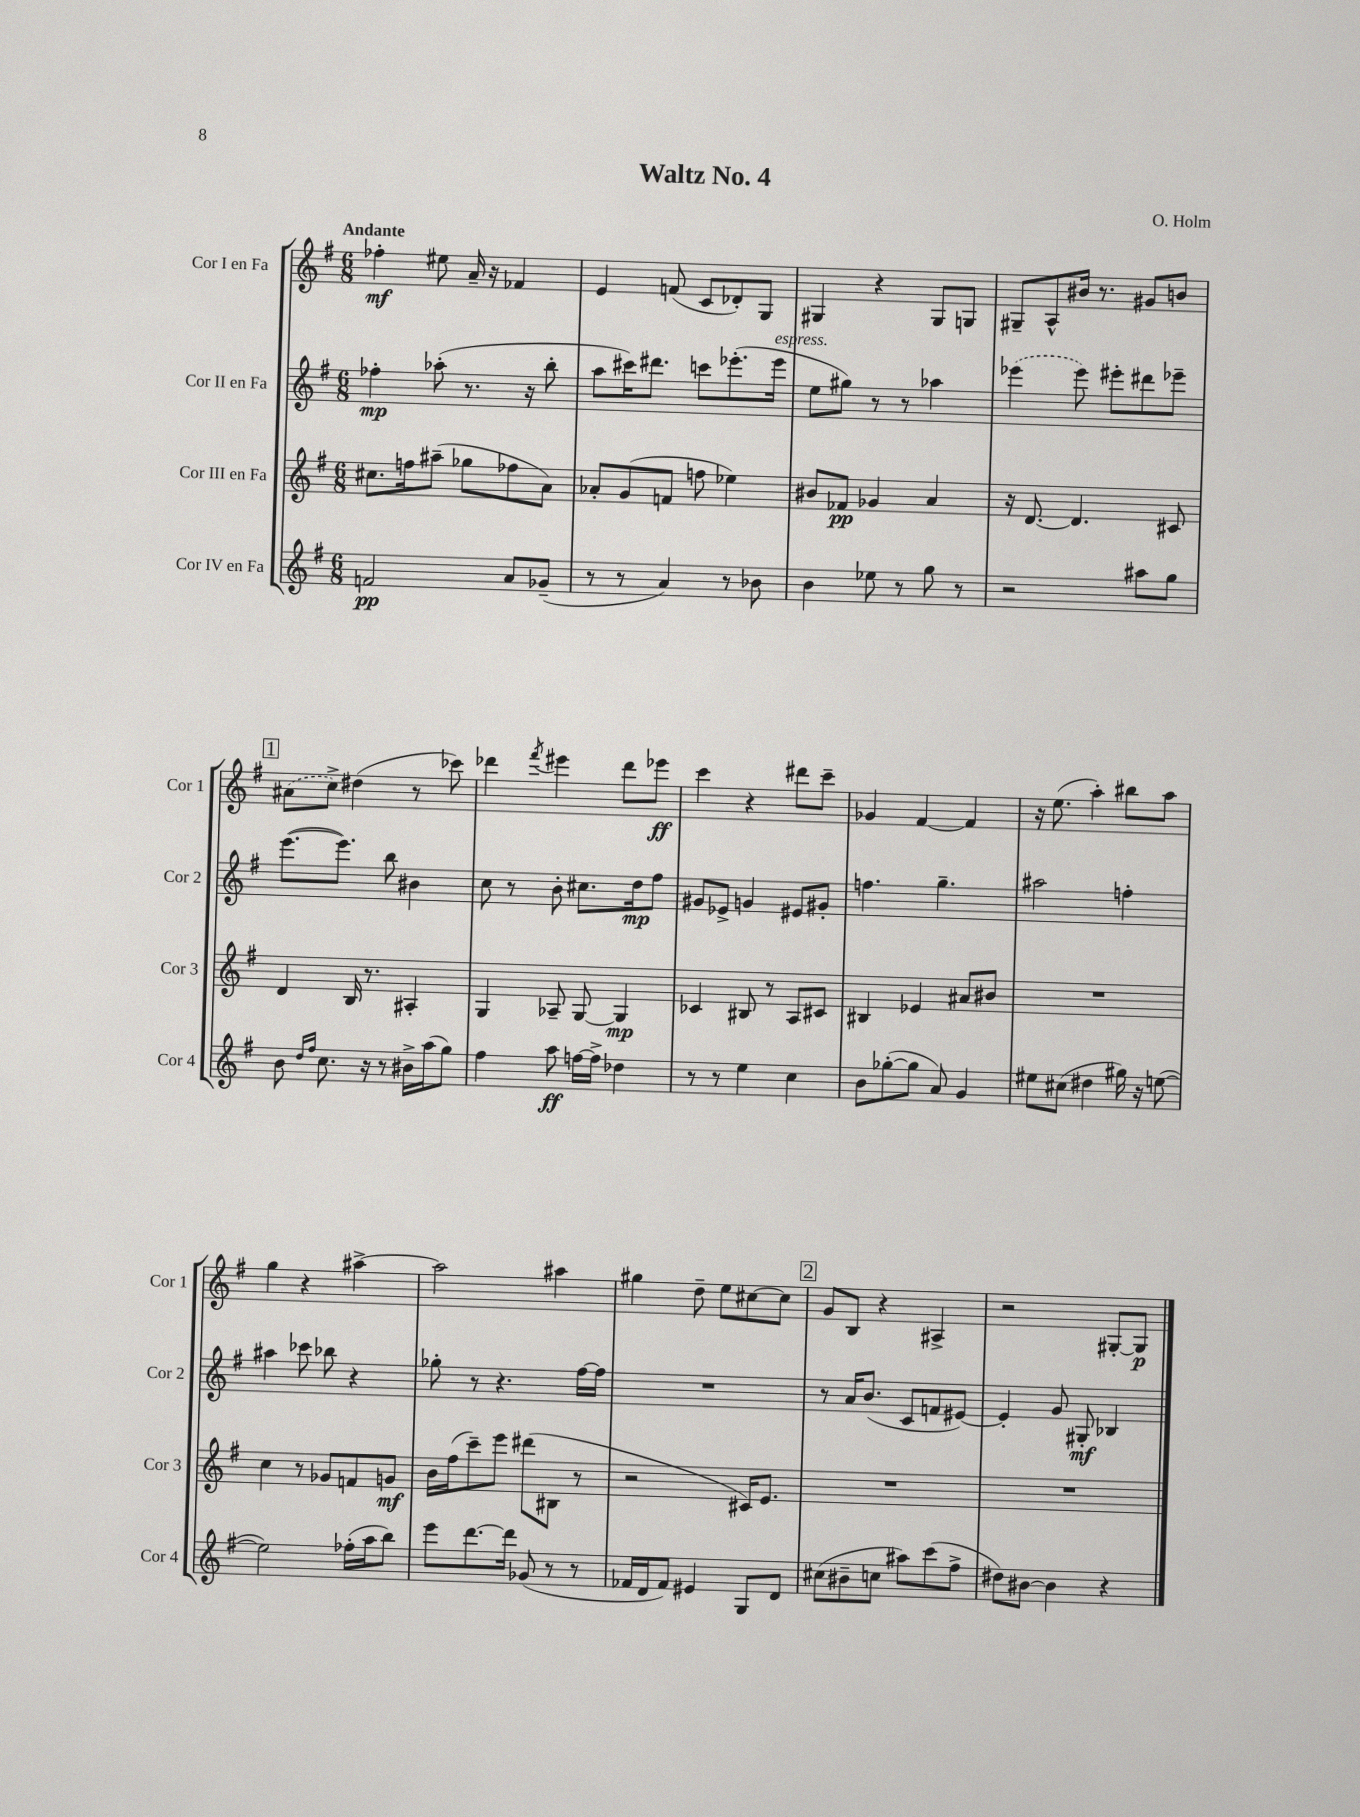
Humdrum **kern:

**kern	**dynam	**kern	**dynam	**kern	**dynam	**kern	**dynam
*part4	*part4	*part3	*part3	*part2	*part2	*part1	*part1
*staff4	*staff4	*staff3	*staff3	*staff2	*staff2	*staff1	*staff1
*I"Cor IV en Fa	*	*I"Cor III en Fa	*	*I"Cor II en Fa	*	*I"Cor I en Fa	*
*I'Cor 4	*	*I'Cor 3	*	*I'Cor 2	*	*I'Cor 1	*
*clefG2	*	*clefG2	*	*clefG2	*	*clefG2	*
*k[f#]	*	*k[f#]	*	*k[f#]	*	*k[f#]	*
*M6/8	*	*M6/8	*	*M6/8	*	*M6/8	*
=1	=1	=1	=1	=1	=1	=1	=1
!	!	!	!	!	!	!LO:TX:a:B:t=Andante	!
2fn/	pp	8.cc#X\L	.	4ff-X'\	mp	4ff-X'\	mf
.	.	16ffn\k	.	.	.	.	.
.	.	(8aa#X~\J	.	(8aa-X'\	.	8ee#X\	.
.	.	8gg-X\L	.	8.r	.	16a~/	.
.	.	.	.	.	.	16r	.
8a/L	.	8ff-X\	.	.	.	4f-X/	.
.	.	.	.	16r	.	.	.
(8g-X~/J	.	8a\J)	.	8bb'\	.	.	.
=2	=2	=2	=2	=2	=2	=2	=2
8r	.	8a-X'/L	.	8aa\L	.	4e/	.
8r	.	(8g/	.	16ccc#X\K)	.	.	.
.	.	.	.	8.ddd#X\J	.	.	.
4a/)	.	8fn/J	.	.	.	(8fn/	.
.	.	8ffn\	.	8cccn\L	.	8c/L	.
8r	.	4ee-X\)	.	(8.eee-X'\	.	8d-X'/)	.
8b-X\	.	.	.	.	.	8G/J	.
!	!	!	!	!LO:TX:a:i:t=espress.	!	!	!
.	.	.	.	16eee-\Jk	.	.	.
=3	=3	=3	=3	=3	=3	=3	=3
4b\	.	8b#X/L	.	8ee\L	.	4G#X/	.
.	.	8f-X/J	pp	8gg#X\J)	.	.	.
8ee-X\	.	4g-X/	.	8r	.	4r	.
8r	.	.	.	8r	.	.	.
8gg\	.	4a/	.	4aa-X\	.	8G#/L	.
8r	.	.	.	.	.	8Gn/J	.
=4	=4	=4	=4	=4	=4	=4	=4
2r	.	16r	.	(4eee-X\	.	8G#X~/L	.
.	.	[8.d/	.	.	.	.	.
.	.	.	.	.	.	8A^^/	.
.	.	4.d/]	.	8eee-\)	.	16b#X/Jk	.
.	.	.	.	.	.	8.r	.
.	.	.	.	8eee#X'\L	.	.	.
8aa#X\L	.	.	.	8ddd#X\	.	8g#X/L	.
8gg\J	.	8c#X/	.	8eee-X~\J	.	8bn/J	.
!!LO:LB:g=z
!!LO:REH:place=s1:t=1
=5	=5	=5	=5	=5	=5	=5	=5
8b\	.	4d/	.	([8.eee\L	.	(8a#X\L	.
16qqdd/LL	.	.	.	.	.	.	.
16qqff#/JJ	.	.	.	.	.	.	.
8.cc\	.	.	.	.	.	8cc^\J)	.
.	.	.	.	8.eee\J])	.	.	.
.	.	16B/	.	.	.	(4dd#X\	.
16r	.	8.r	.	.	.	.	.
8r	.	.	.	8bb\	.	.	.
16b#X^\LL	.	4A#X'/	.	4b#X\	.	8r	.
(16aa\J	.	.	.	.	.	.	.
8gg\J)	.	.	.	.	.	8ccc-X\)	.
=6	=6	=6	=6	=6	=6	=6	=6
4ff#\	.	4G/	.	8cc\	.	4ddd-X\	.
.	.	.	.	8r	.	.	.
.	.	.	.	.	.	8qfff#/	.
8aa\	ff	8A-X~/	.	8b'\	.	4eee#X\	.
[16ffn\LL	.	[8G/	.	8.cc#X\L	.	.	.
16ff^\JJ]	.	.	.	.	.	.	.
4dd-X\	.	4G/]	mp	.	.	8ddd-\L	.
.	.	.	.	16dd\k	mp	.	.
.	.	.	.	8ff#\J	.	8eee-X\J	ff
=7	=7	=7	=7	=7	=7	=7	=7
8r	.	4c-X/	.	8g#X/L	.	4ccc\	.
8r	.	.	.	8e-X^/J	.	.	.
4ee\	.	8B#X/	.	4gn/	.	4r	.
.	.	8r	.	.	.	.	.
4cc\	.	8A/L	.	8e#X/L	.	8ddd#X\L	.
.	.	8c#X/J	.	8g#X'/J	.	8ccc~\J	.
=8	=8	=8	=8	=8	=8	=8	=8
8b\L	.	4B#X/	.	4.ffn\	.	4g-X/	.
([8gg-X'\	.	.	.	.	.	.	.
8gg-\J]	.	4e-X/	.	.	.	[4f#/	.
8a/)	.	.	.	4.gg~\	.	.	.
4g/	.	8a#X/L	.	.	.	4f#/]	.
.	.	8b#X/J	.	.	.	.	.
=9	=9	=9	=9	=9	=9	=9	=9
8ee#X\L	.	2.r	.	2aa#X\	.	16r	.
.	.	.	.	.	.	(8.ee\	.
(8cc#X\J	.	.	.	.	.	.	.
4dd#X\	.	.	.	.	.	4aa'\)	.
16gg#X\)	.	.	.	4ffn'\	.	8bb#X\L	.
16r	.	.	.	.	.	.	.
([8een\	.	.	.	.	.	8aa\J	.
!!LO:LB:g=z
=10	=10	=10	=10	=10	=10	=10	=10
2ee\])	.	4cc\	.	4aa#X\	.	4gg\	.
.	.	8r	.	8ccc-X\	.	4r	.
.	.	8g-X/L	.	8bb-X\	.	.	.
(16ff-X'\LL	.	8fn/	.	4r	.	[4aa#X^\	.
16aa\J	.	.	.	.	.	.	.
8bb\J)	.	8gn/J	mf	.	.	.	.
=11	=11	=11	=11	=11	=11	=11	=11
8eee\L	.	16b\LL	.	8gg-X'\	.	2aa#\]	.
.	.	(16ff#\J	.	.	.	.	.
[8.ddd\	.	8ccc~\)	.	8r	.	.	.
.	.	8eee\J	.	4.r	.	.	.
16ddd\Jk]	.	.	.	.	.	.	.
(8g-X/	.	(8ddd#X\L	.	.	.	.	.
8r	.	8B#X\J	.	.	.	4aa#X\	.
8r	.	8r	.	[16ff#\LL	.	.	.
.	.	.	.	16ff#\JJ]	.	.	.
=12	=12	=12	=12	=12	=12	=12	=12
16f-X/LL	.	2r	.	2.r	.	4gg#X\	.
16d/J	.	.	.	.	.	.	.
8f-/J)	.	.	.	.	.	.	.
4e#X/	.	.	.	.	.	8dd~\	.
.	.	.	.	.	.	8ee\L	.
8G/L	.	16c#X/KL)	.	.	.	[8cc#X\	.
.	.	8.e/J	.	.	.	.	.
8d/J	.	.	.	.	.	8cc#\J]	.
!!LO:REH:place=s1:t=2
=13	=13	=13	=13	=13	=13	=13	=13
(8cc#X\L	.	2.r	.	8r	.	8g/L	.
8b#X~\	.	.	.	16a/KL	.	8B/J	.
.	.	.	.	(8.b/J	.	.	.
8ccn\J	.	.	.	.	.	4r	.
8aa#X\L)	.	.	.	8c/L	.	.	.
(8ccc\	.	.	.	8fn/	.	4A#X^/	.
8ff#^\J	.	.	.	[8e#X/J)	.	.	.
=14	=14	=14	=14	=14	=14	=14	=14
8dd#X\L)	.	2.r	.	4e#'/]	.	2r	.
[8b#X\J	.	.	.	.	.	.	.
4b#\]	.	.	.	8g/	.	.	.
.	.	.	.	8G#X'/	mf	.	.
4r	.	.	.	4B-X/	.	[8G#X'/L	.
.	.	.	.	.	.	8G#/J]	p
==	==	==	==	==	==	==	==
*-	*-	*-	*-	*-	*-	*-	*-
